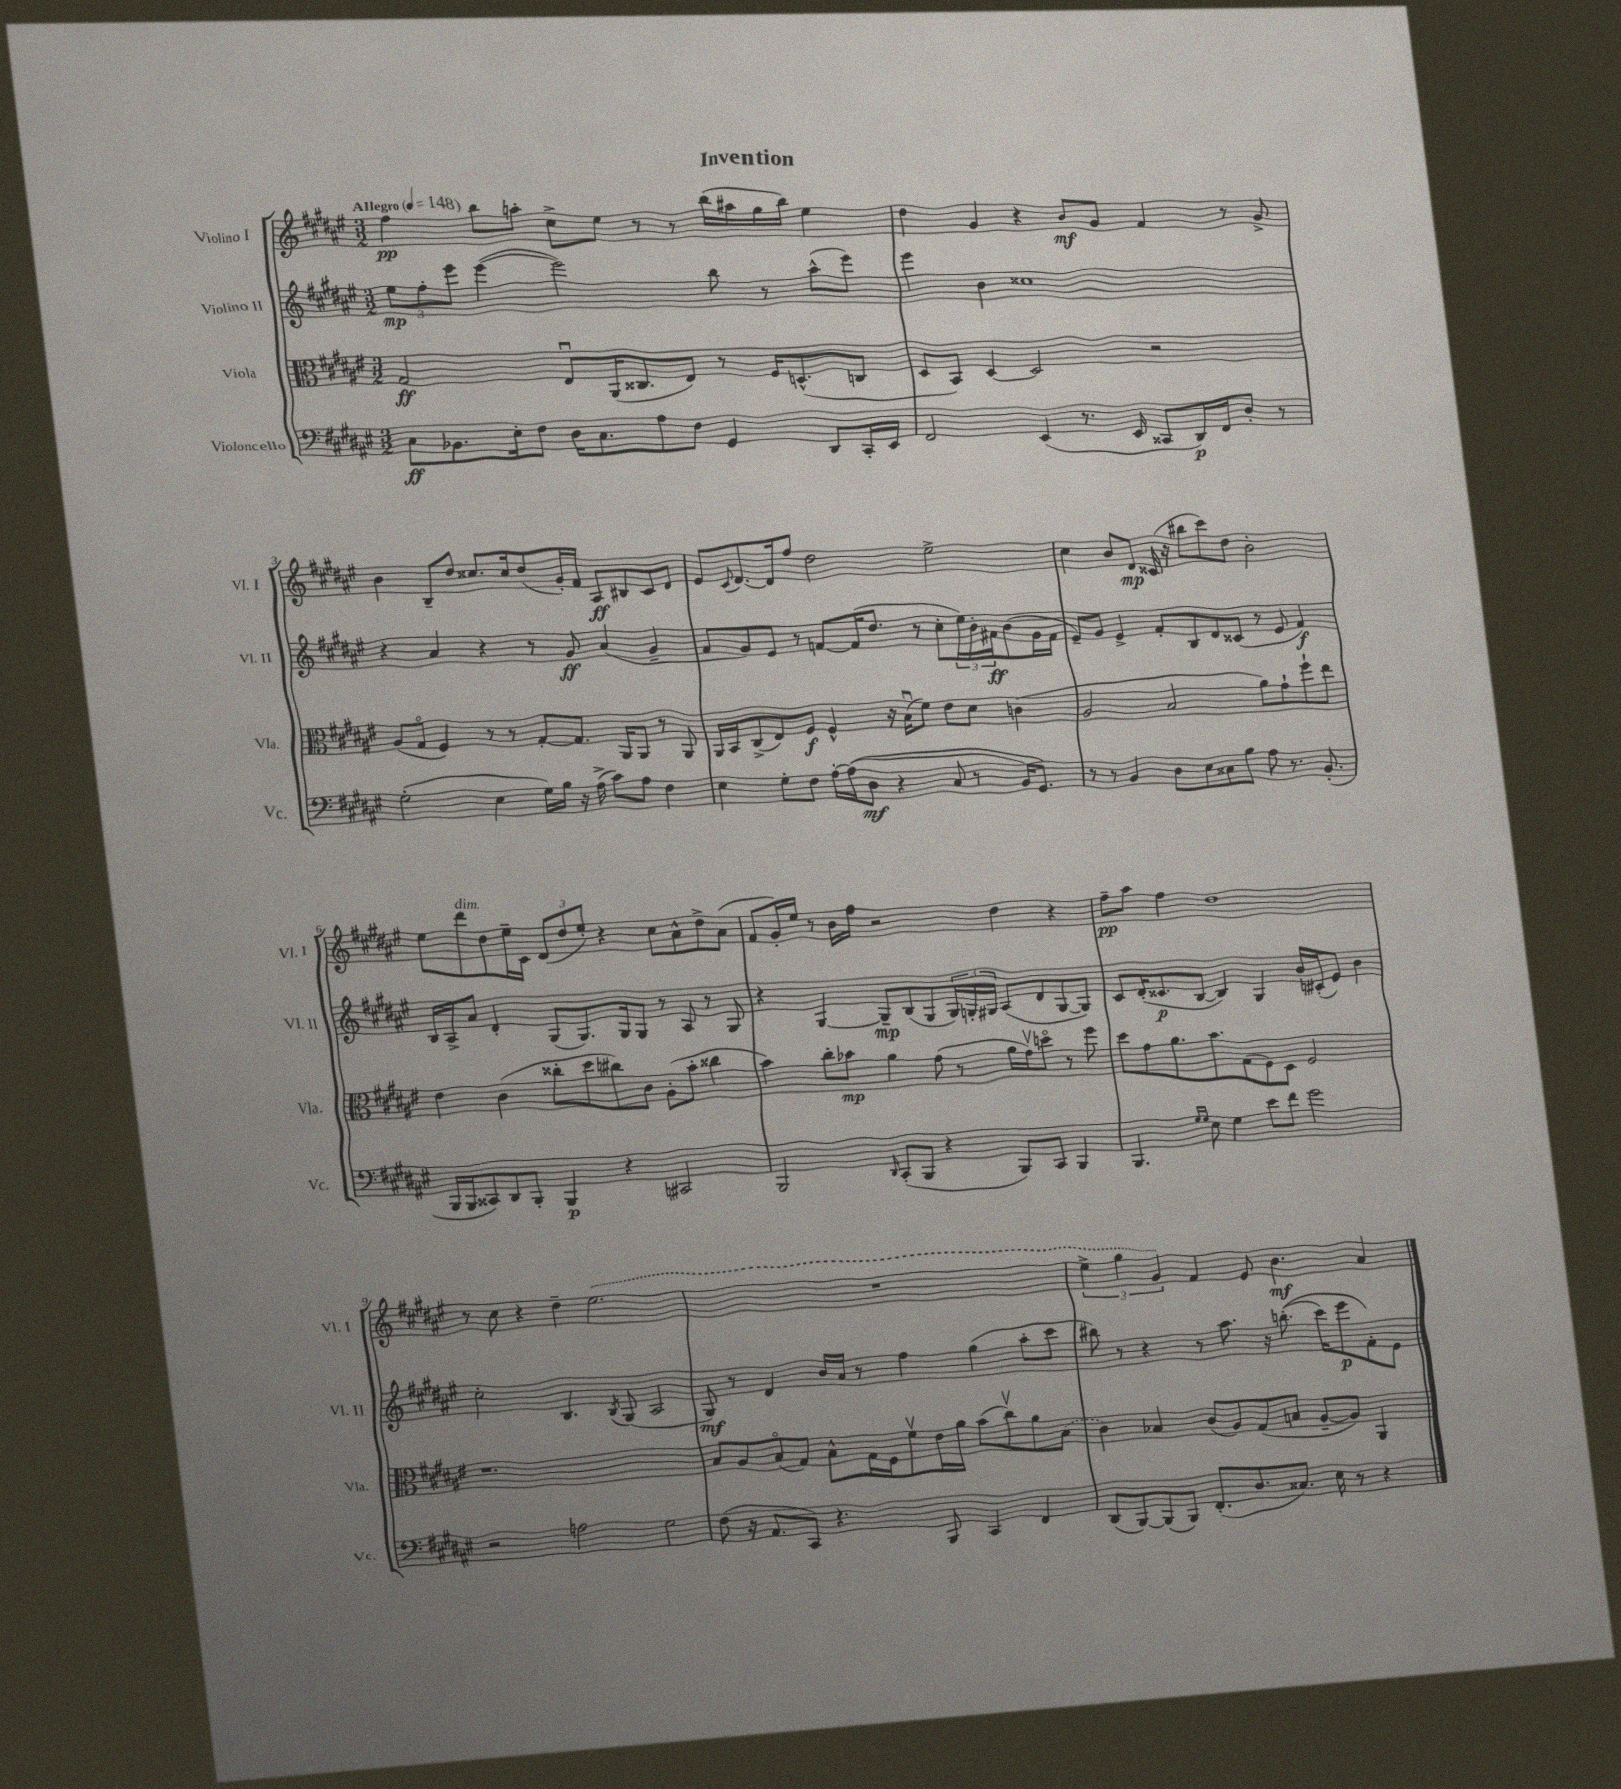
\header { title = "Invention" }
<<
\new StaffGroup <<
\new Staff = "s0" \with { instrumentName = "Violino I" shortInstrumentName = "Vl. I" } {
    \clef treble \key fis \major \numericTimeSignature \time 3/2 \tempo "Allegro" 4 = 148
    fis''4\pp b''8 a''8-. cis''8-> eis''8 r8 r8 b''16( ais''16 gis''16 b''16) eis''4 |
    dis''4 gis'4 r4 b'8\mf gis'8 fis'4 r8 gis'8-> |
    b'4 b8-- dis''8 cisis''8. cisis''16 dis''8( gis'16-.) fis'16 ais8\ff bis8 cis'8 dis'8 |
    eis'8 \appoggiatura { cis'8 } dis'8.~ dis'16 fis''8 dis''2 eis''2-> |
    cis''4 b'8 dis'8\mp cisis'16( r16 bis''8 cis'''8) dis''8 b'2-. |
    eis''8 dis'''8^\markup { \italic "dim." } dis''8 eis''16-- cis'16 \tuplet 3/2 { dis'8( dis''8 eis''8-.) } r4 cis''8 ais'8-^ dis''8-> ais'8( |
    fis'8 gis'16-.) eis''16 r8 b'16 fis''16 r2 dis''4 r4 |
    fis''8--\pp ais''8 fis''4 dis''1 |
    r8 cis''8 r4 dis''4-- \once \slurDashed eis''2.( |
    R1. |
    \tuplet 3/2 { eis''4-> gis''4 gis'4) } fis'4 eis'8 b'4.\mf ais'4 \bar "|." |
}
\new Staff = "s1" \with { instrumentName = "Violino II" shortInstrumentName = "Vl. II" } {
    \clef treble \key fis \major \numericTimeSignature \time 3/2
    \tuplet 3/2 { eis''8\mp fis''8-. eis'''8 } eis'''4~( eis'''2) b''8 r8 ais''8-^( eis'''8) |
    eis'''4 b'4 cisis''1 |
    r4 ais'4 r4 r8 gis'8\ff ais'4( gis'4-- |
    fis'8 gis'8) eis'8 r8 f'8~ f'16( dis''8. r8 cis''8-. \tuplet 3/2 { eis''16) b'16-. fis'16\ff } b'8( gis'16 fis'16 |
    eis'8--) gis'8 eis'4-> fis'8-. b8 dis'8 cisis'8( r8 eis'8 fis'4\f) |
    b16 ais16-> ais'8 dis'4-. gis8( gis8.) gis16 gis8 r8 ais8 r8 gis8 |
    r4 gis4~ gis8--\mp b8( gis8 \tuplet 3/2 { gis16) g16-. gis16 } ais8( dis'8 gis8~ gis8) |
    cis'8 dis'16-.( cisis'8.\p b8~ b4) gis4 b'16 cis'16-.( eis'8) b'4 |
    cis''2-. b4. \acciaccatura { b8 } gis8( ais2 |
    gis8\mf) r8 dis'4 b'16 ais'16 r8 fis''4 gis''4( ais''8-. cis'''8 |
    bis''8) r8 r4 r8 ais''8. r16 b''8.-.(\( cis'''16) eis'''8\p fis'8-.\) eis'8 \bar "|." |
}
\new Staff = "s2" \with { instrumentName = "Viola" shortInstrumentName = "Vla." } {
    \clef alto \key fis \major \numericTimeSignature \time 3/2
    gis2\ff eis8\downbow ais,16( cisis8. eis8) r8 fis16 d8.-^( c8 |
    dis8 b,8) dis4~ dis2 r2 |
    ais8( gis8\flageolet fis4) r8 r8 gis8~-. gis8. ais,16 ais,8 r8 ais,8 |
    ais,16 b,16 cis8->( eis8) fis8\f fis4-^ r16 b16\downbow( fis'8) eis'8 dis'8 c'4( |
    ais2 b2 ais'8) gis'8-! fis''8-! eis''8 |
    eis'4 cis'4( cisis''8-. dis''8 cis''8) cis'8 ais8-.( b'8-. cisis''4 |
    b'4) cis''8-. bes'8\mp ais'4 gis'8( r8 ais'16 gis'16\upbow) d''8\flageolet r8 fis''8 |
    dis''8 gis'8 ais'8. b'8. gis8( fis8) dis8 fis2 |
    r1. |
    b8 ais8 b8\flageolet( gis8) b8-^ gis16 fis16 fis'8\upbow eis'16 ais'16 b'8( cis''8\upbow) ais'8 \once \slurDashed b8( |
    cis'4) bes4 cis'8( ais8) gis8( b8 ais8~-- ais8) ais,4 \bar "|." |
}
\new Staff = "s3" \with { instrumentName = "Violoncello" shortInstrumentName = "Vc." } {
    \clef bass \key fis \major \numericTimeSignature \time 3/2
    cis8\ff bes,8. eis16-. fis8 dis16 cis8. ais8 fis8 gis,4 dis,8 cis,16-. eis,16 |
    fis,2 eis,4( r8. eis,16 cisis,8 dis,16\p) fis,16 dis8-. r8 |
    gis2-.( eis4 gis16) b16 r16 ais16->( cis'8) ais8 fis4 |
    eis4 gis8-. fis8 ais16~-. ais16(\( dis8\mf r4 cis8 r8 b,16) gis,8.\) |
    r8 r8 b,4 dis8 eis8 cisis8 b8 ais8 r8. b,8.-.( |
    b,,16 b,,16 cisis,8) dis,8 b,,8-. b,,4\p r4 cis,2 |
    b,,2 \grace { dis,16 } cis,8-.( b,,8 r4 b,,8) cis,8 b,,4 |
    b,,4. \grace { gis16 gis16 } eis8 gis4 eis'8 fis'8 gis'2 |
    r2 a2 gis2 |
    fis8( r16 ais,8. cis,8) r4. b,,8 cis,4 fis,4 |
    dis,8( b,,8~) b,,8( b,,8) fis,8.-.( dis8. cisis8.) eis16 r8 r4 \bar "|." |
}
>>
>>
